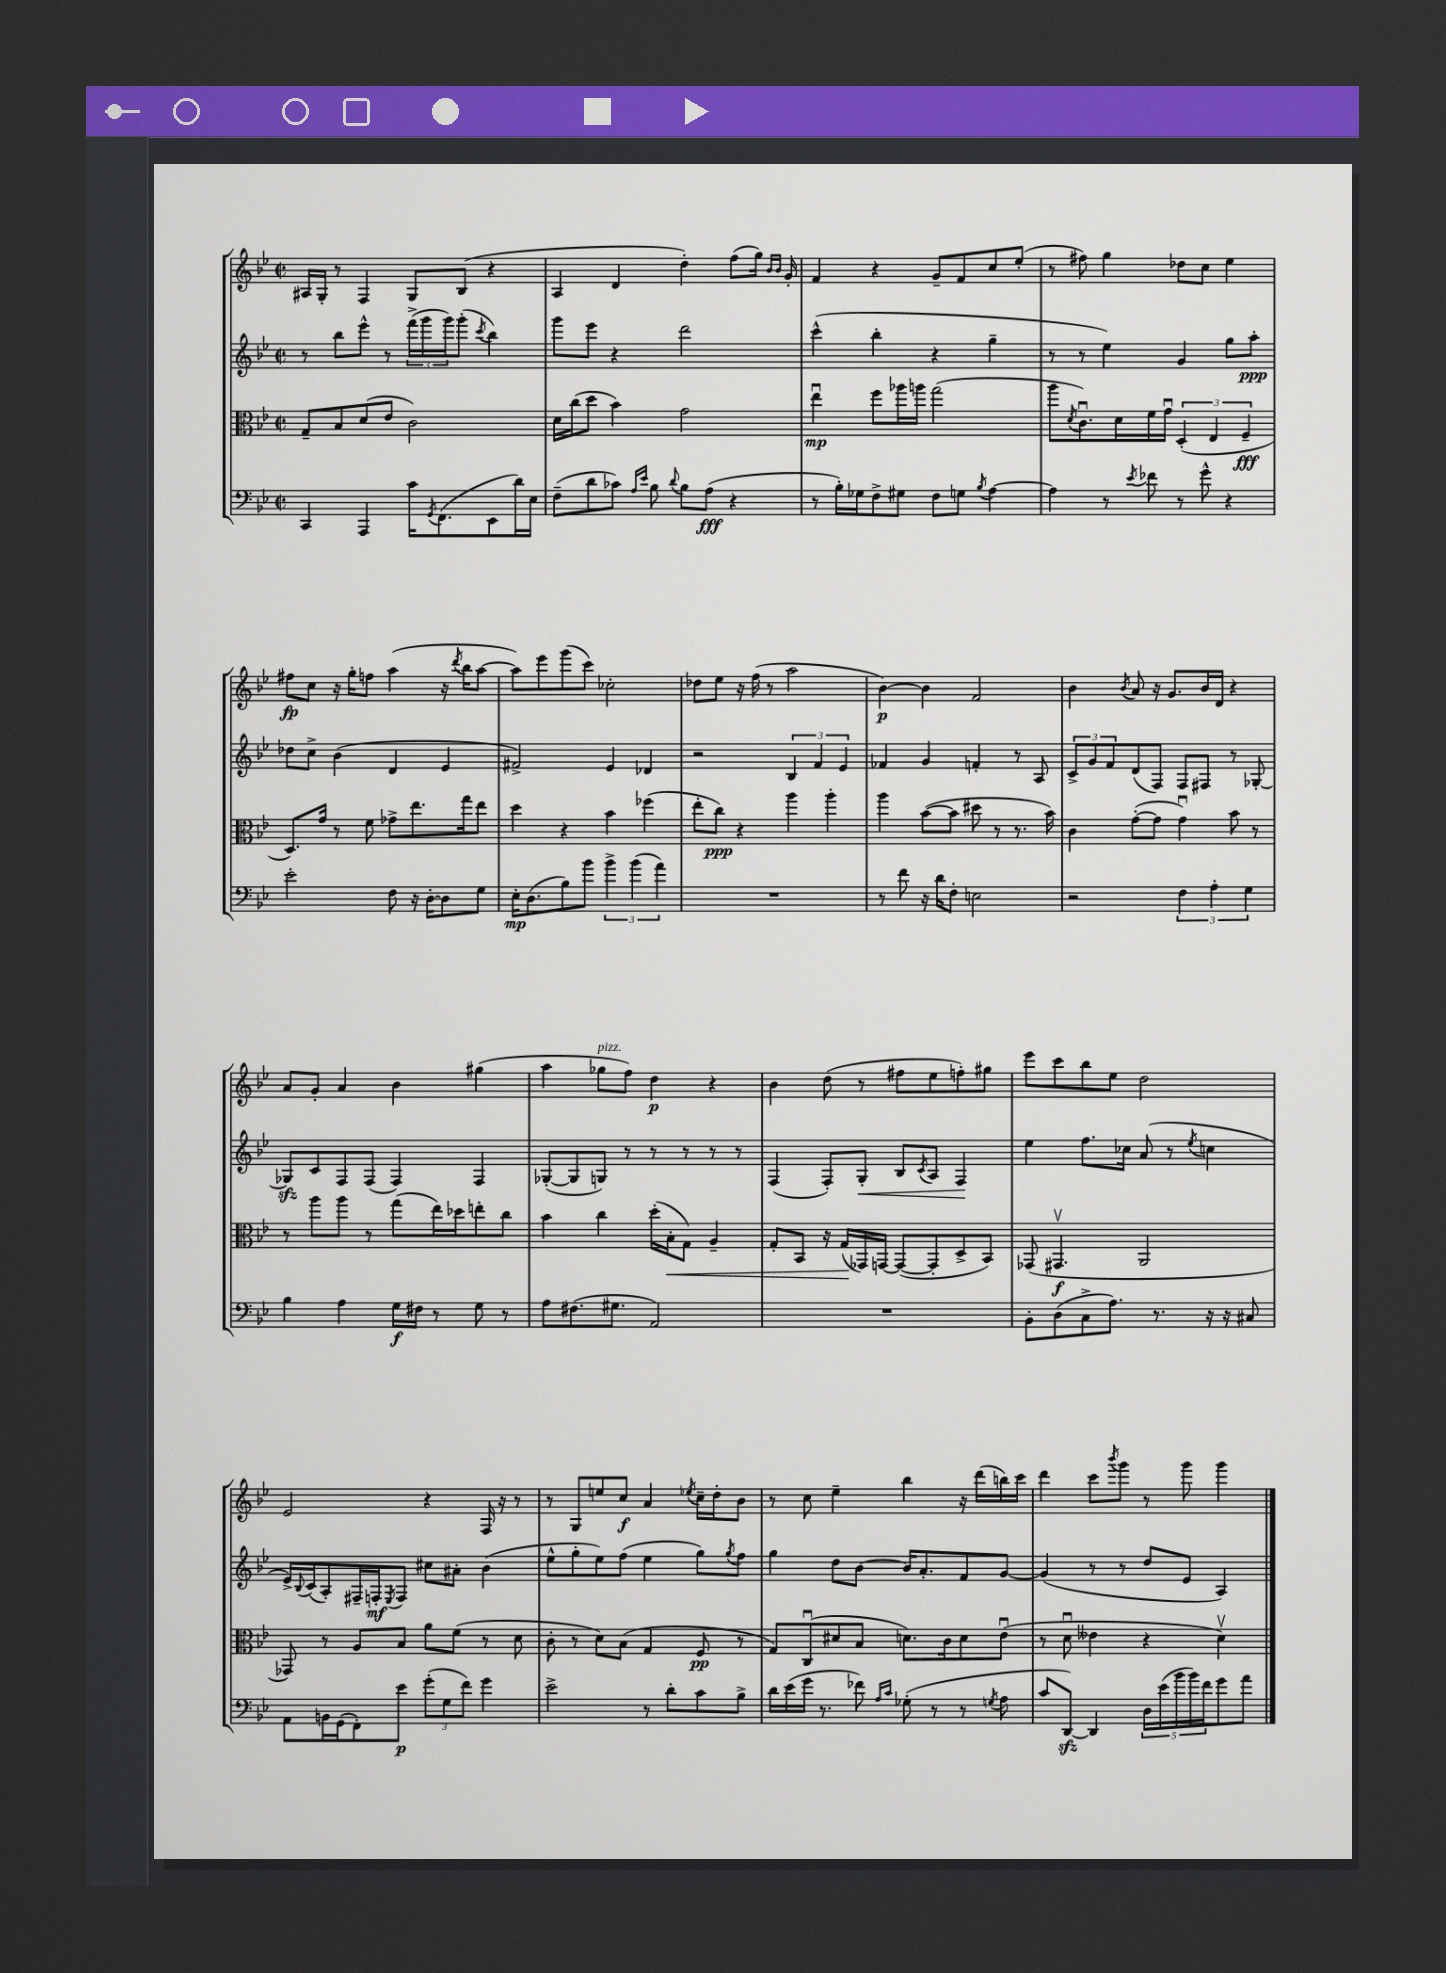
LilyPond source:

<<
\new StaffGroup <<
\new Staff = "s0" {
    \clef treble \key bes \major \defaultTimeSignature \time 2/2
    ais16 g16-. r8 f4 g8 bes8( r4 |
    a4 d'4 d''4-.) f''8( g''16) \grace { bes'16 bes'16 } g'16-. |
    f'4 r4 g'8-- f'8 c''8 ees''8-.( |
    r8 fis''8) g''4 des''8 c''8 ees''4 |
    fis''8\fp c''8 r16 g''16-. f''8 a''4( r16 \acciaccatura { d'''8 } bes''16 a''8~ |
    a''8) ees'''8 g'''8( c'''8) ces''2-. |
    des''8 ees''8 r16 f''16( r8 a''2 |
    bes'4~\p) bes'4 f'2 |
    bes'4 \acciaccatura { bes'8 } a'8 r16 g'8. bes'16 d'16 r4 |
    a'8 g'8-. a'4 bes'4 gis''4( |
    a''4 ges''8^\markup { \italic "pizz." } f''8) d''4\p r4 |
    bes'4 d''8( r8 fis''8 ees''8 f''8-.) gis''8 |
    ees'''8 c'''8 bes''8 ees''8 d''2 |
    ees'2 r4 f16 r16 r8 |
    r8 g8 e''8 c''8\f a'4 \acciaccatura { ees''8 } c''16-- d''16-. bes'8 |
    r8 c''8 ees''4-- bes''4 r16 d'''16( b''16) c'''16 |
    d'''4 c'''8 \acciaccatura { bes'''8 } g'''8 r8 g'''8 g'''4 \bar "|." |
}
\new Staff = "s1" {
    \clef treble \key bes \major \defaultTimeSignature \time 2/2
    r8 bes''8 ees'''8-^ r8 \tuplet 3/2 { f'''16->( g'''16 g'''16) } g'''8-.( \acciaccatura { c'''8 } bes''4) |
    g'''8 ees'''8 r4 d'''2 |
    c'''4-^( bes''4-. r4 g''4-- |
    r8 r8 ees''4) g'4 g''8 a''8-.\ppp |
    des''8 c''8-> bes'4( d'4 ees'4 |
    fis'2->) ees'4 des'4 |
    r2 \tuplet 3/2 { bes4 f'4 ees'4 } |
    fes'4 g'4 f'4-. r8 a8 |
    \tuplet 3/2 { c'8-> g'8 f'8 } d'8( f8) f8 fis8 r8 ges8~-. |
    ges8\sfz c'8 f8 f8( f4) f4 |
    ges8~-.( ges8 g8) r8 r8 r8 r8 r8 |
    f4( f8-.) g8-.\< bes8 \acciaccatura { c'8 } a8 f4\! |
    ees''4 f''8. ces''16 a'8( r8 \acciaccatura { ees''8 } c''4 |
    ees'16->) \appoggiatura { bes8 } c'16( a8-.) fis16-- f16-.\mf \acciaccatura { ees8 } f8 cis''8 ais'8-. bes'4( |
    ees''8-^ g''8-. ees''8) f''8( ees''4 g''8) \acciaccatura { g''8 } f''8 |
    g''4 d''8 bes'8~ bes'16 a'8.-. f'8 g'8~ |
    g'4( r8 r8 d''8 ees'8 a4) \bar "|." |
}
\new Staff = "s2" {
    \clef alto \key bes \major \defaultTimeSignature \time 2/2
    g8-- bes8 d'8( ees'8 c'2) |
    d'16 c''16( d''8 bes'4) g'2 |
    ees''4\downbow\mp f''8 aes''16 a''16 g''2( |
    a''8 \acciaccatura { d'8 } c'8.\downbow) d'16 f'16 g'16\downbow \tuplet 3/2 { d4-.( ees4 f4--\fff } |
    d8.) g'16 r8 f'8 ges'8-> ees''8. g''16 ees''8 |
    d''4 r4 bes'4 fes''4( |
    ees''8-. c''8\ppp) r4 a''4 a''4-. |
    a''4 bes'8~( bes'8 dis''8 r8 r8. bes'16) |
    c'4 g'8~-.( g'8 g'4\downbow) bes'8 r8 |
    r8 a''8 a''8 r8 g''8( ees''16) des''16 e''8-. c''8 |
    bes'4 c''4 d''16-.( bes16-.\< g8) a4-- |
    g8-. bes,8 r16 g16\!( ges,16) g,16~ g,8~( g,8-. d8-> bes,8) |
    ges,8( gis,4.\upbow\f a,2 |
    ges,8) r8 a8 bes8 a'8 f'8( r8 d'8 |
    c'8-. r8 d'8) bes8( g4 f8\pp r8 |
    g8) c8\downbow( dis'8 bes8 d'8.) c'16 d'8 ees'8\downbow( |
    r8 d'8\downbow eeses'4 r4 d'4\upbow) \bar "|." |
}
\new Staff = "s3" {
    \clef bass \key bes \major \defaultTimeSignature \time 2/2
    c,4 a,,4 c'16 \acciaccatura { g,8 } f,8.( ees,8 d'16) ees16 |
    f8--( d'8 ces'8) \grace { a16 ees'16 } bes8 \appoggiatura { d'8 } bes8 a8\fff( r4 |
    r8 bes16-.) ges16 f8-> gis8 f8 g8 \acciaccatura { bes8 } a4~ |
    a4 r8 \acciaccatura { ees'8 } fes'8 r8 g'8-^ r4 |
    ees'2-. f8 r16 d16~-. d8 g8 |
    ees16-.\mp d8.( bes8) bes'8 \tuplet 3/2 { bes'4-> bes'4( a'4) } |
    R1 |
    r8 f'8 r16 d'16 f8-. e2 |
    r2 \tuplet 3/2 { f4 a4-. g4 } |
    bes4 a4 g16\f fis16 r8 g8 r8 |
    a8 fis8.( gis8. a,2) |
    R1 |
    bes,8-. d8( c8-> a8.) r8. r16 r16 cis8 |
    a,8 b,16 g,16( f,8-.) ees'8\p \tuplet 3/2 { g'8-.( g8 f'8) } g'4 |
    ees'2-> r8 d'8-. c'8 bes8-> |
    d'16 ees'16( g'16 r8. fes'8) \grace { a16 c'16 } ges8-.( r8 r8 \acciaccatura { g8 } a8 |
    c'8 d,8~\sfz) d,4 \tuplet 5/4 { d16 ees'16( bes'16 bes'16) f'16 } g'8 a'8 \bar "|." |
}
>>
>>
\layout { \context { \Score \remove "Bar_number_engraver" } }
